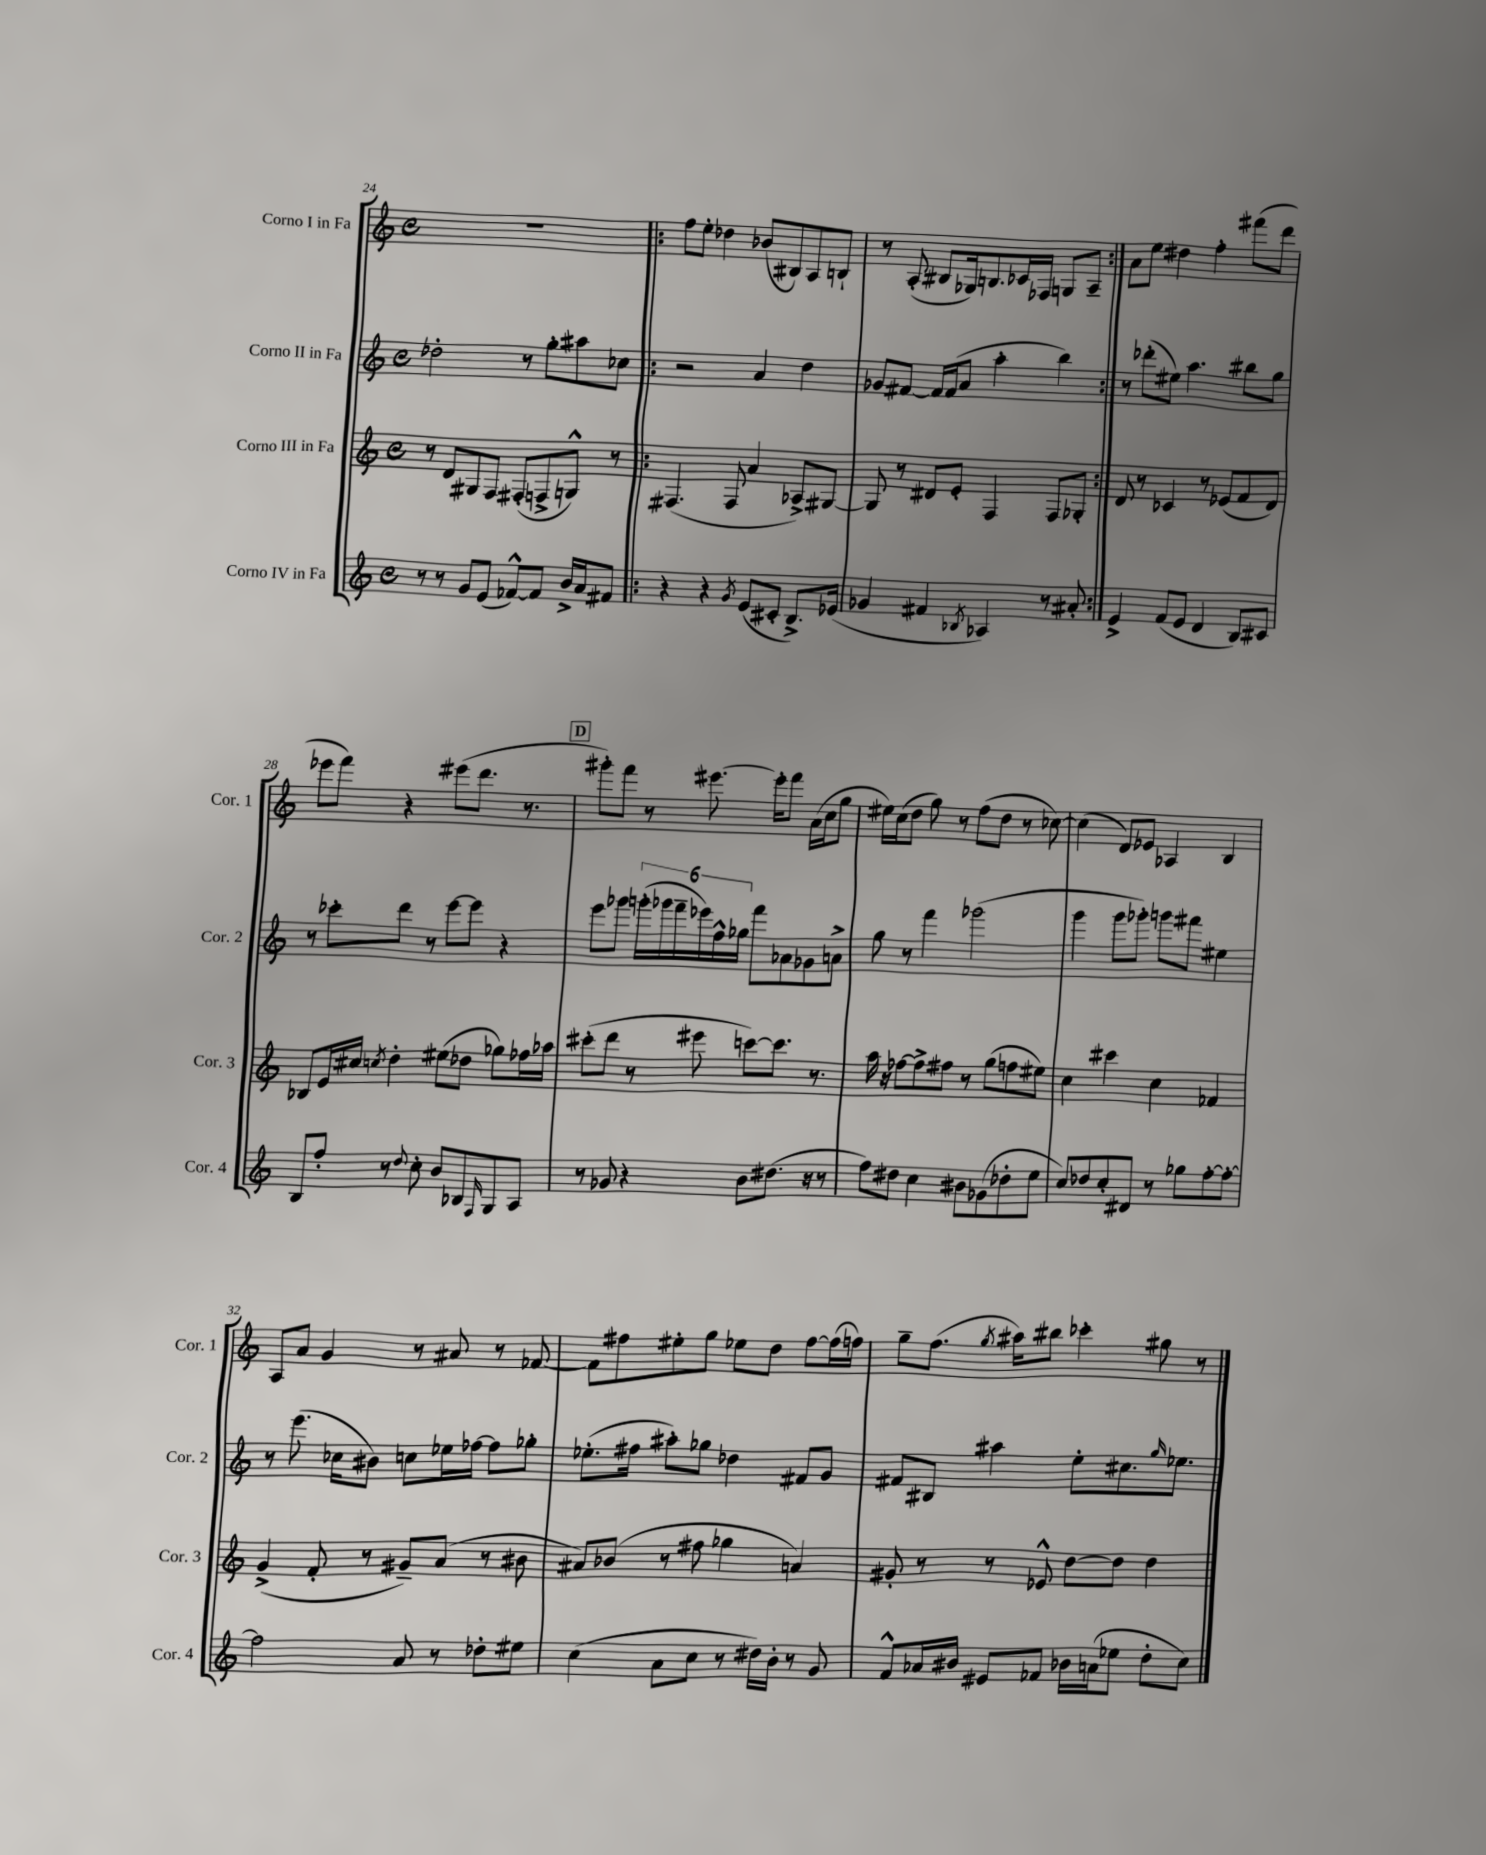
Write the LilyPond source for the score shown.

<<
\new StaffGroup <<
\new Staff = "s0" \with { instrumentName = "Corno I in Fa" shortInstrumentName = "Cor. 1" } {
    \clef treble \key c \major \defaultTimeSignature \time 4/4
    R1 |
    \repeat volta 2 { f''8 e''8-. des''4 bes'8( bis8) a8 b8-! |
    r8 a8-.( bis8 ges16) b8. ces'16 fes16 g8 a8-- | }
    a'8 e''8 dis''4 f''4-. fis'''8( d'''8 |
    ees'''8 f'''8) r4 eis'''8( d'''8. r8. |
    \mark \markup { \box "D" } gis'''8-.) f'''8 r8 eis'''8.~ eis'''16-. f'''8 a'16( c''16 g''8 |
    eis''16) c''16( d''8 g''8) r8 f''8( d''8 r8 ces''8~) |
    ces''4( d'8) ees'8 aes4 b4 |
    a8 a'8 g'4 r8 ais'8 r8 fes'8~ |
    fes'8 fis''8 eis''8-. g''8 ees''8 d''8 fis''8~ fis''16( f''16) |
    g''8-- f''8.( \acciaccatura { g''8 } ais''16) bis''8 ces'''4-. gis''8 r8 \bar "|." |
}
\new Staff = "s1" \with { instrumentName = "Corno II in Fa" shortInstrumentName = "Cor. 2" } {
    \clef treble \key c \major \defaultTimeSignature \time 4/4
    des''2-. r8 g''8-. ais''8 ces''8 |
    \repeat volta 2 { r2 a'4 d''4 |
    ges'8 fis'8~ fis'16 fis'16( a'8 a''4-. b''4) | }
    r8 des'''8-.( eis''8) a''4. bis''8 g''8 |
    r8 ces'''8-. d'''8 r8 e'''8~ e'''8 r4 |
    \mark \markup { \box "D" } e'''8 ges'''8 \tuplet 6/4 { g'''16-.( ges'''16 f'''16-- ees'''16) f''16-^ ges''16 } f'''8 aes'8 ges'8 a'8-> |
    g''8 r8 f'''4 ges'''2( |
    g'''4 g'''8 ges'''8-.) g'''8 fis'''8 eis''4 |
    r8 e'''8.( ces''16 bis'8) c''8 ees''16 fes''16~ fes''8 ges''8-. |
    ees''8.-.( fis''16 ais''8-.) ges''8 des''4 fis'8 g'8 |
    fis'8 bis8 ais''4 e''8-. cis''8. \grace { g''16 } ees''8. \bar "|." |
}
\new Staff = "s2" \with { instrumentName = "Corno III in Fa" shortInstrumentName = "Cor. 3" } {
    \clef treble \key c \major \defaultTimeSignature \time 4/4
    r8 d'8 gis8 f8 fis8-.( f8-> g8-^) r8 |
    \repeat volta 2 { fis4.( fis8 a'4 aes8->) gis8~ |
    gis8 r8 dis'8 e'8-. f4 f8 ges8-. | }
    d'8 r8 ces'4 r8 ees'8( f'8 d'8) |
    bes8 e'16 cis''16 \acciaccatura { c''8 } d''4-. eis''8( des''8 ges''8) fes''16 aes''16 |
    \mark \markup { \box "D" } cis'''8-.( d'''8 r8 eis'''8 c'''8~) c'''8. r8. |
    a''16 r16 fes''8~ fes''8-> fis''8 r8 g''8( f''8 eis''8) |
    c''4 cis'''4 c''4 fes'4 |
    g'4->( f'8-. r8 gis'8--) a'8( r8 bis'8 |
    ais'8) bes'8( r8 fis''8 ges''4 a'4) |
    gis'8-. r8 r8 ees'8-^ d''8~ d''8 d''4 \bar "|." |
}
\new Staff = "s3" \with { instrumentName = "Corno IV in Fa" shortInstrumentName = "Cor. 4" } {
    \clef treble \key c \major \defaultTimeSignature \time 4/4
    r8 r8 g'8 e'8( fes'8~-^) fes'8 b'16-> a'16 fis'8 |
    \repeat volta 2 { r4 r4 \acciaccatura { g'8 } e'8( cis'8-. b8.->) ees'16( |
    ges'4 fis'4 \acciaccatura { bes8 } aes4) r8 ais'8-. | }
    e'4-> f'8( e'8 d'4 b8) cis'8 |
    b8 f''8-. r8 \appoggiatura { d''8 } c''8-. b'8 bes8 \grace { f16 } g8 a8 |
    \mark \markup { \box "D" } r8 ges'8 r4 b'8 dis''8.( r16 r8 |
    f''8) dis''8 c''4 bis'8 ges'8( des''8-. e''8 |
    c''8) des''8 c''8-. dis'8 r8 ges''8 f''8~-. f''8~-. |
    f''2 a'8 r8 des''8-. eis''8 |
    c''4( a'8 c''8 r8 dis''16) b'16-. r8 g'8 |
    f'8-^ aes'16 bis'16 eis'8 fes'8 bes'16 a'16( ees''8 d''8-. c''8) \bar "|." |
}
>>
>>
\layout { \context { \Score currentBarNumber = #24 } }
